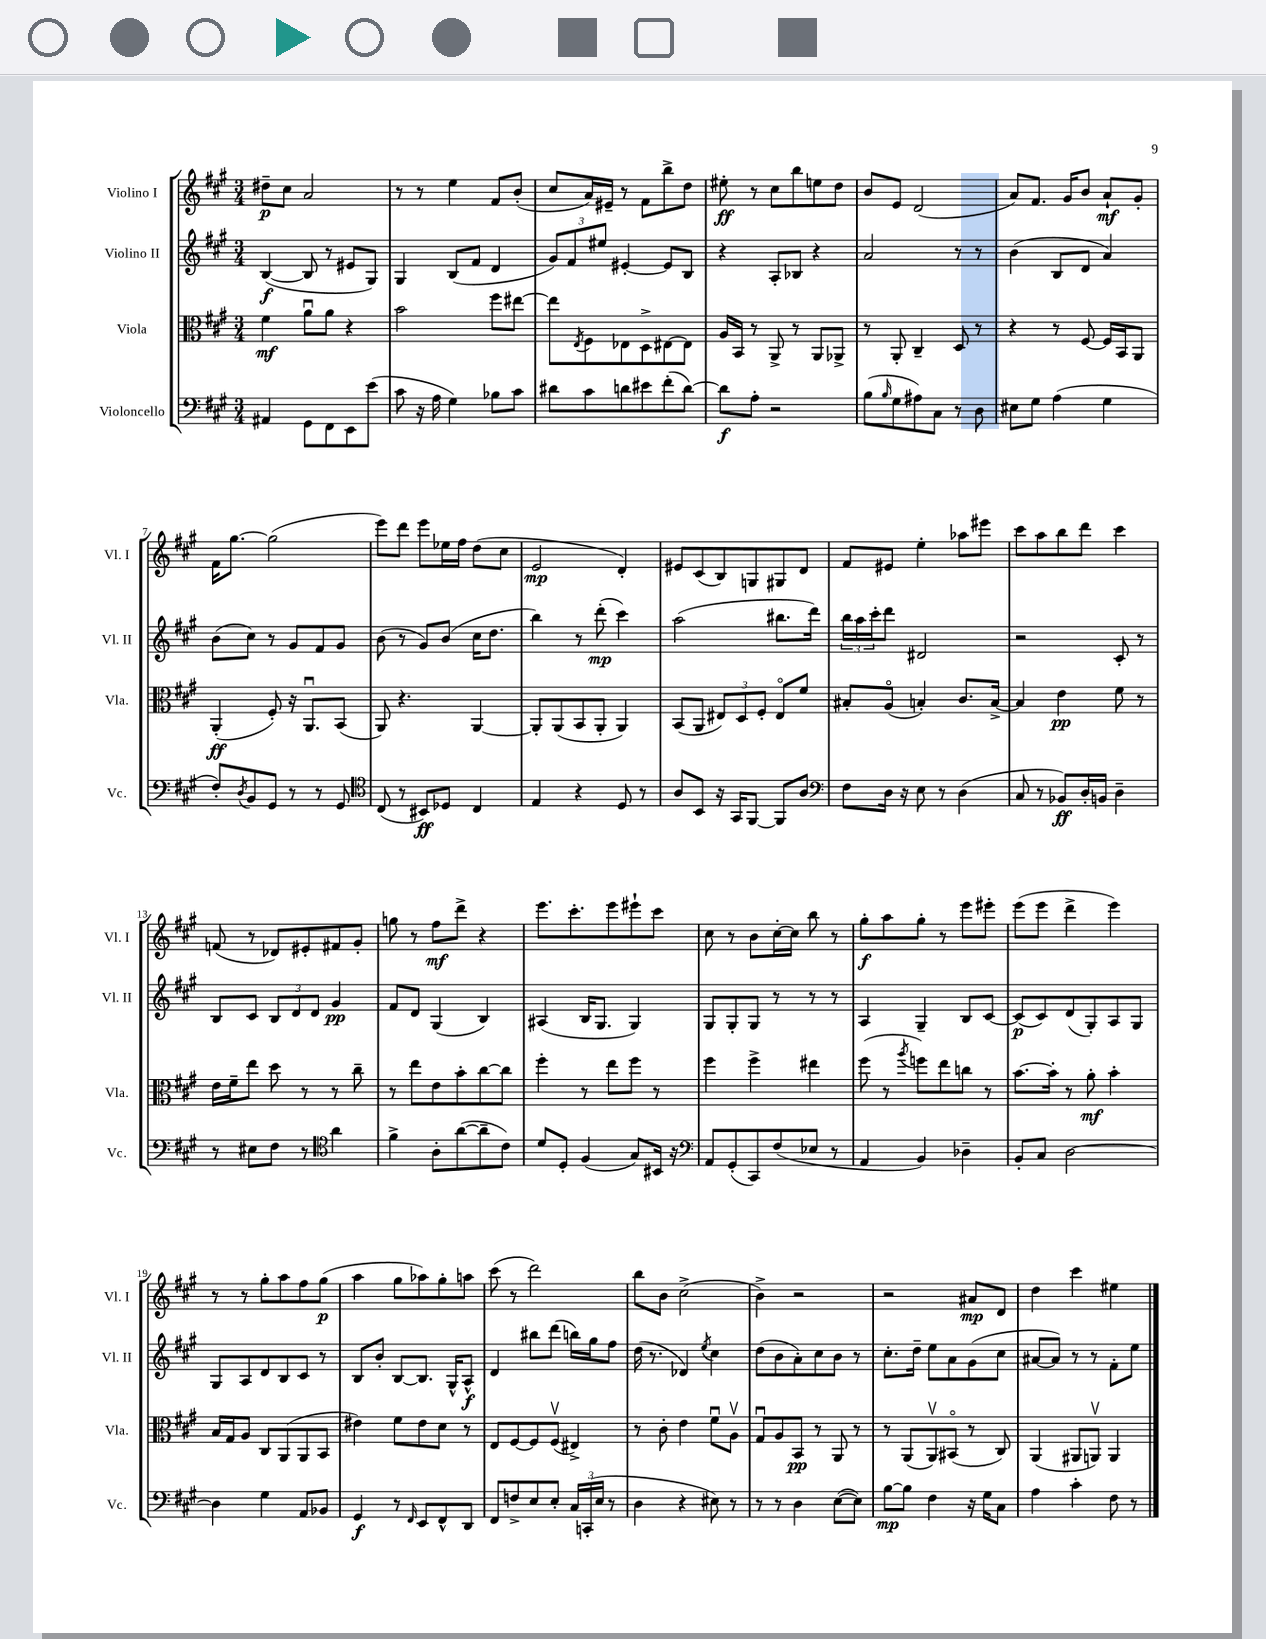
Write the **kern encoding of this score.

**kern	**kern	**kern	**kern
*staff4	*staff3	*staff2	*staff1
*clefF4	*clefC3	*clefG2	*clefG2
*k[f#c#g#]	*k[f#c#g#]	*k[f#c#g#]	*k[f#c#g#]
*M3/4	*M3/4	*M3/4	*M3/4
4AA#/	4f#\	([4B/	8dd#~\L
.	.	.	8cc#\J
8GG#\L	8au\L	8B/]	2a/
8FF#\	8a\J	8r	.
8EE\	4r	8e#/L	.
(8e\J	.	8G#/J)	.
=	=	=	=
8c#\	2b\	4G#/	8r
16r	.	.	8r
16A\	.	.	.
4G#\)	.	(8B/L	4ee\
.	.	8f#/J	.
8B-\L	8ff#\L	4d/	8f#/L
8c#\J	[8ee#\J	.	(8b'/J
=	=	=	=
8d#\L	8ee#\]L	12g#/L)	8cc#/L
.	.	12f#/	.
.	8qE/	.	.
8c#\	8F#\	.	16a/L)
.	.	12ee#/J	.
.	.	.	16e#~/JJ
8d\	8E-\	[4e#'/	8r
8e#\	8D^\	.	8f#\L
(8f#'\	[8E#\	8e#/]L	8bb^\
[8d\J)	8E#\]J	8B/J	8dd\J
=	=	=	=
8d\]L	16A/LL	4r	8ee#'\
.	16BB/JJ	.	.
8A'\J	8r	.	8r
2r	8AA^/	8A'/L	8cc#\L
.	8r	8B-/J	8bb\
.	8AA/L	4r	8ee\
.	8AA-^/J	.	8dd\J
=	=	=	=
(8B\L	8r	2a/	8b/L
16qqB/	.	.	.
8G#\	8AA'/	.	8e/J
8A#\)	4C#~/	.	(2d/
8C#\J	.	.	.
8r	8D/	8r	.
8D\	8r	8r	.
=	=	=	=
8E#\L	4r	(4b\	8a/L)
8G#\J	.	.	8.f#/J
(4A\	8r	8B/L	.
.	.	.	16g#/LK
.	[8F#/	8d/J	8b/J
4G#\	16F#/]LL	4a/)	8a`/L
.	16BB/J	.	.
.	8AA/J	.	8g#'/J
=	=	=	=
8F#'/L)	(4AA'/	(8b\L	16f#\LK
.	.	.	[8.gg#\J
8qD/	.	.	.
8BB/	.	8cc#\J)	.
8GG#/J	8F#'/)	8r	(2gg#\]
8r	16r	8g#/L	.
.	8.AAu/L	.	.
8r	.	8f#/	.
8GG#/	(8BB/J	8g#/J	.
=	=	=	=
*clefC4	*	*	*
(8C#/	8AA/)	(8b\	8eee\L)
8r	4.r	8r	8ddd\J
8BB#/L)	.	8g#/L)	8eee\L
8D-/J	.	(8b/J	16ee-\L
.	.	.	16ff#\JJ
4C#/	[4AA/	16cc#\LK	(8dd\L
.	.	8.dd\J	.
.	.	.	8cc#\J
=	=	=	=
4E/	8AA'/]L	4bb\)	2e/
.	(8AA/	.	.
4r	8BB/	8r	.
.	8AA'/J	(8ddd'\	.
8D/	4AA/)	4ccc#\)	4d'/)
8r	.	.	.
=	=	=	=
8A/L	(8BB/L	(2aa\	8e#/L
8BB/J	8AA/J	.	(8c#/
16r	12E#/L)	.	8B/)
16GG#/LK	.	.	.
.	12D/	.	.
[8FF#/J	.	.	8G/
.	12F#'/J	.	.
8FF#/]L	8E#o/L	8.bb#\L	8G#/
8A/J	8f#/J	.	8d/J
.	.	16ddd\Jk)	.
=	=	=	=
*clefF4	*	*	*
8F#\L	8B#'/L	24bb\LL	8f#/L
.	.	24aa\	.
.	.	24ccc#'\J	.
16D\Jk	(8Ao/J	8ddd\J	8e#/J
16r	.	.	.
8E\	4B'/)	2d#/	4ee'\
8r	.	.	.
(4D\	8.c#/L	.	8aa-\L
.	.	.	8eee#\J
.	[16B^/Jk	.	.
=	=	=	=
8C#/	4B/]	2r	8ccc#\L
8r	.	.	8aa\
8BB-/L)	4e\	.	8bb\
16D'/L	.	.	8ddd\J
16BB/JJ	.	.	.
4D~\	8f#\	8c#'/	4ccc#\
.	8r	8r	.
=	=	=	=
8r	16e\LL	8B/L	(8f/
.	16f#~\J	.	.
8E#\L	8ee\J	8c#/J	8r
8F#\J	8dd\	12B/L	8d-/L)
.	.	12d/	.
8r	8r	.	8e#'/
.	.	12d/J	.
*clefC4	*	*	*
4a\	8r	4g#/	8f#/
.	8cc#~\	.	8g#'/J
=	=	=	=
4f#^\	8r	8f#/L	8gg\
.	8ee\L	8d/J	8r
8A'\L	8e\	(4G#/	8ff#\L
([8a\	8b'\	.	8ddd^\J
8a~\]	[8cc#\	4B/)	4r
8c#\J)	8cc#\]J	.	.
=	=	=	=
8d/L	4ff#'\	(4A#/	8.eee\L
8D'/J	.	.	.
.	.	.	8.ccc#'\
(4F#/	8r	16B/LK	.
.	.	8.G#/J	.
.	8ee\L	.	8eee\
8G#/L)	8ff#\J	4G#/)	8eee#`\
16BB#/Jk	8r	.	8ccc#\J
16r	.	.	.
=	=	=	=
*clefF4	*	*	*
8AA/L	4ff#\	8G#/L	8cc#\
(8GG#'/	.	8G#'/	8r
8CC#/)	4ff#^\	8G#/J	8b\L
(8F#/	.	8r	[16cc#'\L
.	.	.	16cc#\]JJ
8E-/J	4ee#\	8r	8bb\
8r	.	8r	8r
=	=	=	=
4AA/	(8ff#\	4A/	8gg#'\L
.	8r	.	8aa\
.	8qaa/	.	.
4BB/)	8ff\L)	4G#~/	8gg#'\J
.	8ee\	.	8r
4D-~\	8cc\J	8B/L	8eee\L
.	8r	[8c#/J	8eee#'\J
=	=	=	=
8BB'/L	[8.b\L	(8c#/]L	(8eee\L
8C#/J	.	8c#/)	8eee\J
.	16b'\]Jk	.	.
[2D\	8r	(8d/	4ddd^\
.	8a'\	8G#'/)	.
.	4b'\	8A/	4eee\)
.	.	8G#/J	.
=	=	=	=
4D\]	16B/LL	8G#/L	8r
.	16G#/J	.	.
.	8A/J	8A/	8r
4G#\	8C#/L	8d/	8gg#'\L
.	(8AA/	8B/	8aa\
8AA/L	8AA/	8c#/J	8ff#\
8BB-/J	8BB/J	8r	(8gg#\J
=	=	=	=
4GG#/	4e#\)	8B/L	4aa\
.	.	8b'/J	.
8r	8f#\L	[8B/L	8gg#\L
16qqFF#/	.	.	.
8EE/L	8e#\	8.B/]J	8aa-\)
8FF#^^/	8d\J	.	8gg#'\
.	.	16G#^^/LK	.
8DD/J	8r	8A^^/J	8aa\J
=	=	=	=
8FF#/L	8E/L	4d/	(8ccc#\
8F^/	[8F#/	.	8r
8E/	8F#/]	8bb#\L	2ddd\)
8E'/J	(8F#v/J	(8ddd\J	.
24C#/LL	4E#^/)	16bb\LL)	.
(24CC'/	.	.	.
.	.	16gg#\J	.
24E/JJ	.	.	.
8r	.	8ff#\J	.
=	=	=	=
4D\	8r	(16dd\	8bb\L
.	.	8.r	.
.	8c#'\	.	8b\J
4r	4e\	4d-/)	(2cc#^\
.	.	8qee/	.
8E#\)	8f#u\L	4cc#\	.
8r	8Av\J	.	.
=	=	=	=
8r	8G#u/L	(8dd\L	4b^\)
8r	8A/	8b\	.
4D\	8BB/J	8a'\)	2r
.	8r	8cc#\	.
([8E\L	8AA/	8b\J	.
8E\]J)	8r	8r	.
=	=	=	=
[8B\L	8r	8.cc#'\L	2r
8B\]J	(8AA/L	.	.
.	.	16dd~\Jk	.
4F#\	8AAv/)	8ee\L	.
.	(8BB#o/J	8a\	.
16r	8r	(8g#\	8a#/L
16G#\LK	.	.	.
8C#\J	8C#/)	8cc#\J	8d/J
=	=	=	=
4A\	(4AA/	[8a#/L	4dd\
.	.	8a#/]J)	.
4c#'\	8AA#/L	8r	4ccc#\
.	8AAv/J)	8r	.
8F#\	4AA/	8f#'\L	4ee#\
8r	.	8ee\J	.
==	==	==	==
*-	*-	*-	*-
